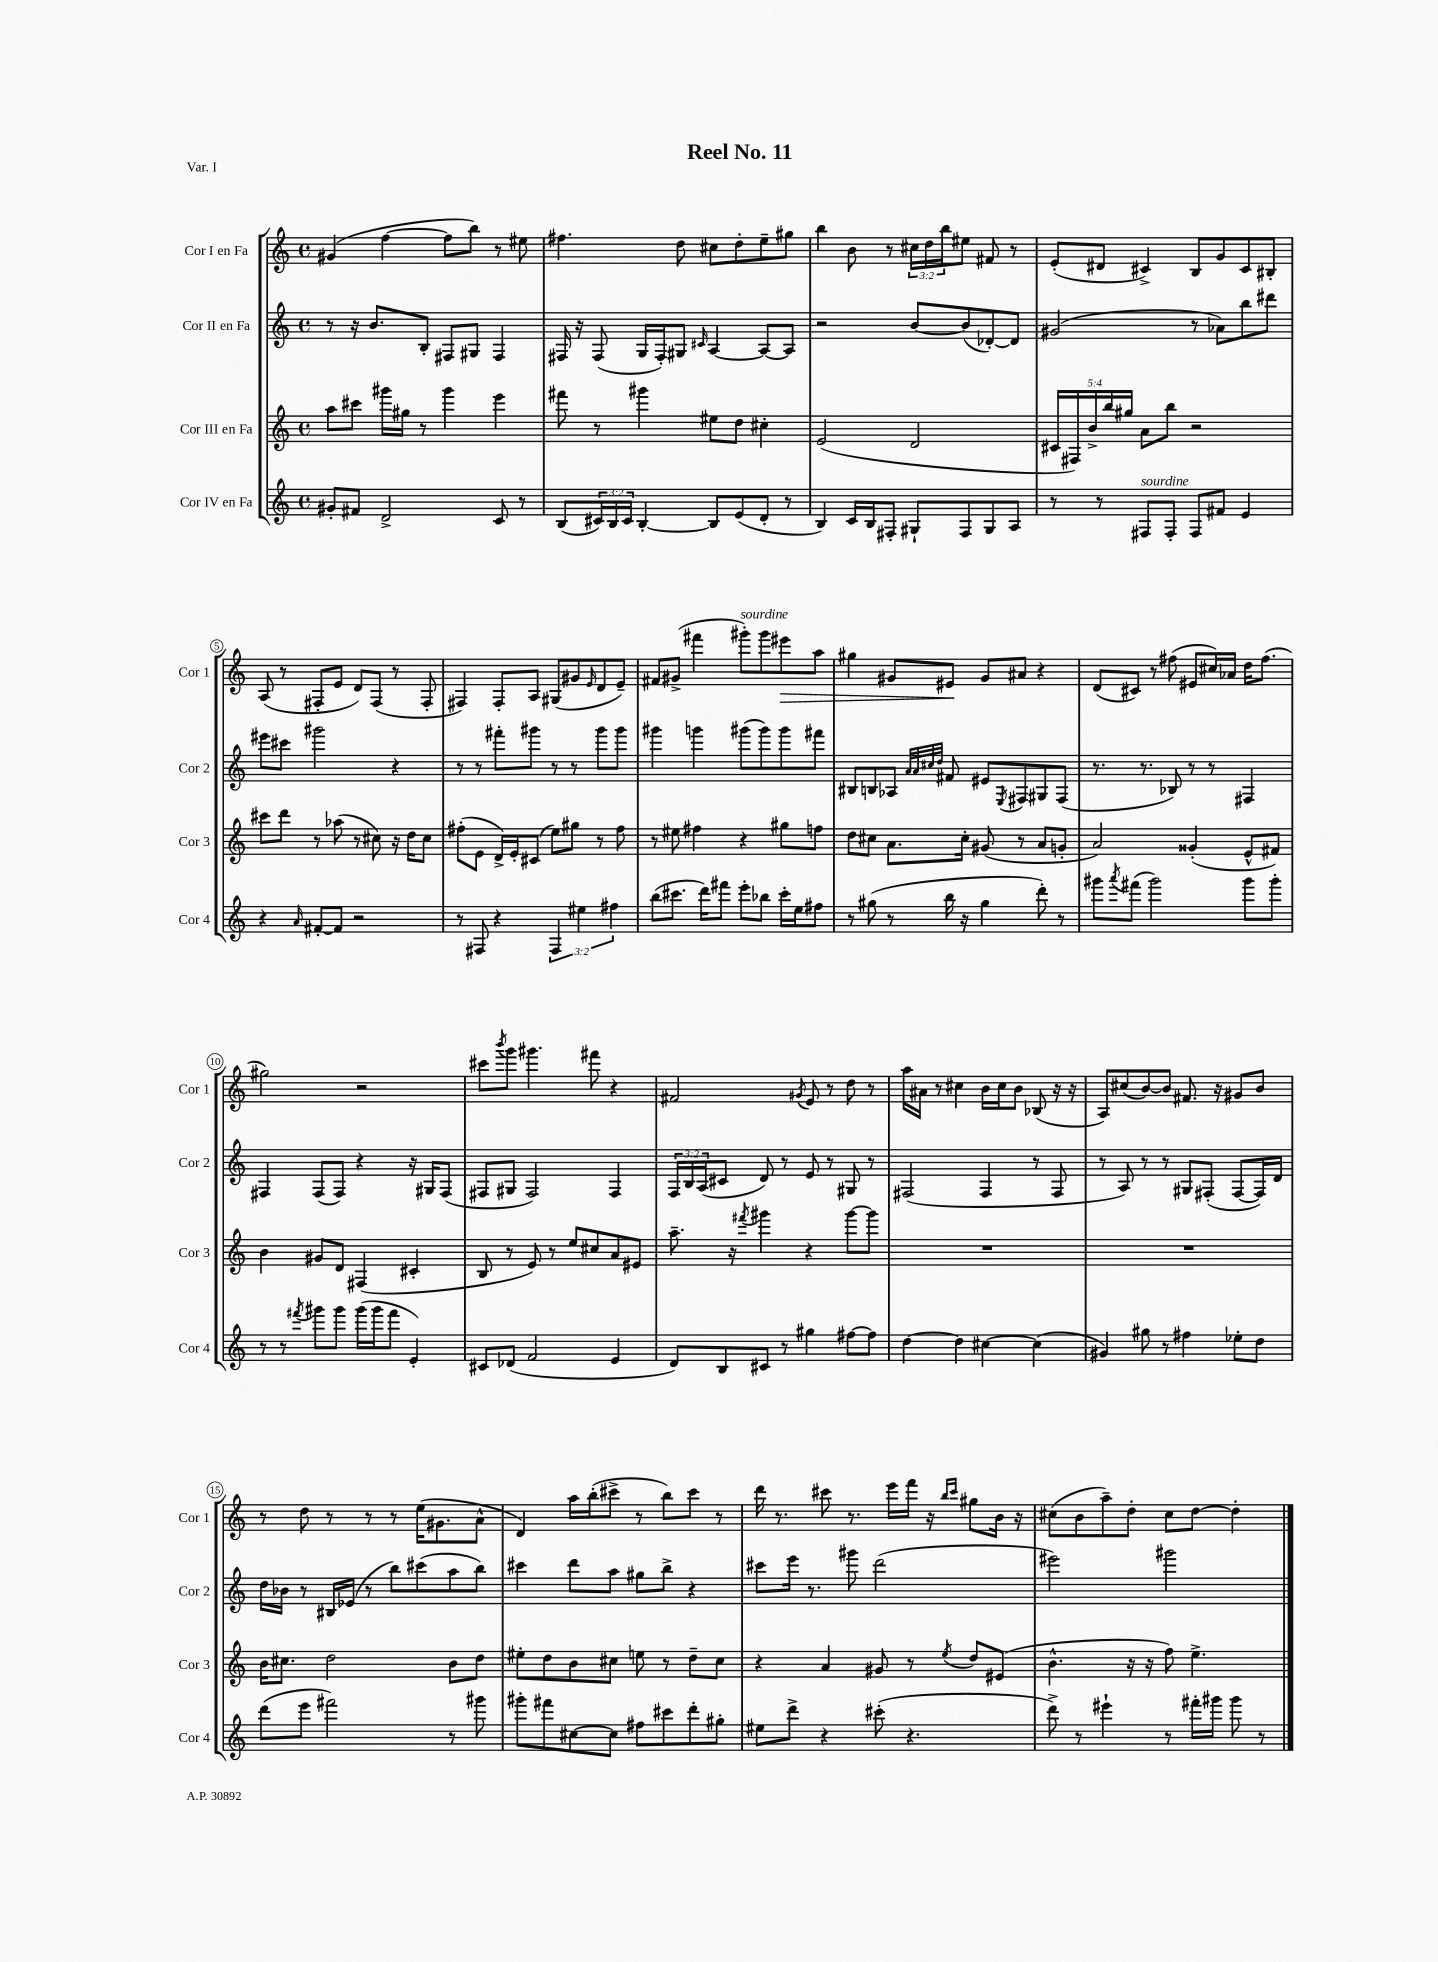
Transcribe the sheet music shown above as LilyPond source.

\header { title = "Reel No. 11" piece = "Var. I" }
<<
\new StaffGroup <<
\new Staff = "s0" \with { instrumentName = "Cor I en Fa" shortInstrumentName = "Cor 1" } {
    \clef treble \key c \major \defaultTimeSignature \time 4/4 \override Staff.TupletNumber.text = #tuplet-number::calc-fraction-text
    gis'4( f''4~ f''8 b''8) r8 eis''8 |
    fis''4. d''8 cis''8 d''8-. e''8-- gis''8 |
    b''4 b'8 r8 \tuplet 3/2 { cis''16 d''16 b''16 } eis''8 fis'8 r8 |
    e'8-.( dis'8 cis'4->) b8 g'8 cis'8 bis8-. |
    a8( r8 fis8-. e'8 d'8) fis8( r8 fis8-. |
    fis4) fis8-. a8 gis8( gis'8 \grace { e'16 } d'8 e'8--) |
    fis'8 gis'8->( fis'''4 gis'''8-.^\markup { \italic "sourdine" }) gis'''8 eis'''8\> a''8 |
    gis''4 gis'8 eis'8\! gis'8 ais'8 r4 |
    d'8( cis'8) r8 fis''8( eis'8 cis''16) aes'16 d''16 fis''8.( |
    gis''2) r2 |
    cis'''8 \acciaccatura { b'''8 } g'''8 gis'''4. fis'''8 r4 |
    fis'2 \acciaccatura { gis'8 } e'8 r8 d''8 r8 |
    a''16 ais'16 r8 cis''4 b'16 cis''16 b'8 bes8( r16 r16 |
    a8) cis''8( b'8~) b'8 fis'8. r16 gis'8 b'8 |
    r8 d''8 r8 r8 r8 e''16( gis'8. a'8-^ |
    d'4) a''16 b''16-.( cis'''8-> r8 b''8) cis'''8 r8 |
    d'''16 r8. cis'''8 r8. e'''16 f'''16 r16 \grace { b''16 cis'''16 } gis''8 b'16 r16 |
    cis''8( b'8 a''8--) d''8-. cis''8 d''8~ d''4-. \bar "|." |
}
\new Staff = "s1" \with { instrumentName = "Cor II en Fa" shortInstrumentName = "Cor 2" } {
    \clef treble \key c \major \defaultTimeSignature \time 4/4 \override Staff.TupletNumber.text = #tuplet-number::calc-fraction-text
    r8 r16 b'8. b8-. fis8 gis8 fis4 |
    fis16 r16 fis8( g16 fis16-.) gis8 \grace { cis'16 } a4~ a8~ a8 |
    r2 b'8~ b'8( des'8~-.) des'8 |
    gis'2( r8 aes'8) b''8 dis'''8 |
    eis'''8 cis'''8 gis'''2 r4 |
    r8 r8 fis'''8-. gis'''8 r8 r8 gis'''8 gis'''8 |
    gis'''4 g'''4 gis'''8( gis'''8) gis'''8 fis'''8 |
    bis8 b8 aes8 \grace { a'32 a'32 cis''32 d''32 } fis'8 eis'8 \acciaccatura { e8 } fis8 gis8 fis8( |
    r8. r8. bes8) r8 r8 fis4 |
    fis4 fis8( fis8) r4 r16 gis16 fis8( |
    fis8 gis8 fis2) fis4 |
    \tuplet 3/2 { f16 b16 a16( } cis'8 d'8) r8 e'8 r8 gis8 r8 |
    fis2( fis4 r8 fis8 |
    r8 a8) r8 r8 gis8 fis8-.( fis8~ fis16) d'16 |
    d''16 bes'16 r8 bis16 ees'16( r8 b''8) cis'''8( a''8 b''8) |
    cis'''4 d'''8 a''8 gis''8 b''8-> r4 |
    cis'''8 e'''16 r8. gis'''8 d'''2( |
    eis'''2) gis'''2 \bar "|." |
}
\new Staff = "s2" \with { instrumentName = "Cor III en Fa" shortInstrumentName = "Cor 3" } {
    \clef treble \key c \major \defaultTimeSignature \time 4/4 \override Staff.TupletNumber.text = #tuplet-number::calc-fraction-text
    a''8 cis'''8 gis'''16 gis''16 r8 gis'''4 e'''4 |
    fis'''8 r8 gis'''4 eis''8 d''8 cis''4-. |
    e'2( d'2 |
    \tuplet 5/4 { cis'16 fis16) b'16-> b''16 gis''16 } a'8 b''8 r2 |
    cis'''8 d'''8 r8 aes''8( r8 cis''8) r16 d''16 cis''8 |
    fis''8-.( e'8 d'16->) e'16-. cis'8( e''8) gis''8 r8 fis''8 |
    r8 eis''8 fis''4 r4 gis''8 f''8 |
    d''8 cis''8 a'8. cis''16-. gis'8( r8 a'8 g'8-. |
    a'2) gisis'4-.( e'8-^ fis'8) |
    b'4 gis'8 d'8 fis4( cis'4-. |
    b8 r8 e'8) r8 e''8 cis''8 a'8 eis'8 |
    a''8.-- r16 \acciaccatura { fis'''8 } gis'''4 r4 gis'''8~ gis'''8 |
    R1 |
    R1 |
    b'16 cis''8. d''2 b'8 d''8 |
    eis''8-. d''8 b'8 cis''8 e''8 r8 d''8-- cis''8 |
    r4 a'4 gis'8 r8 \acciaccatura { e''8 } d''8 eis'8( |
    b'4.-^ r16 r16 f''8) e''4.-> \bar "|." |
}
\new Staff = "s3" \with { instrumentName = "Cor IV en Fa" shortInstrumentName = "Cor 4" } {
    \clef treble \key c \major \defaultTimeSignature \time 4/4 \override Staff.TupletNumber.text = #tuplet-number::calc-fraction-text
    gis'8-. fis'8 d'2-> c'8 r8 |
    b8( \tuplet 3/2 { cis'16) b16 cis'16 } b4~-. b8 e'8( d'8-. r8 |
    b4) c'16 b16 fis8-. gis8-! fis8 gis8 a8 |
    r8 r8 fis8^\markup { \italic "sourdine" } fis8-. fis8 fis'8 e'4 |
    r4 \grace { a'16 } fis'8~-. fis'8 r2 |
    r8 fis8 r4 \tuplet 3/2 { fis4 eis''4 fis''4 } |
    b''8( cis'''8. d'''16) fis'''8 e'''8-. bes''8 cis'''16-. e''16 fis''8 |
    r8 gis''8( r8 b''16 r16 gis''4 d'''8-.) r8 |
    gis'''8 \acciaccatura { a'''8 } fis'''8( gis'''2) gis'''8 gis'''8-. |
    r8 r8 \acciaccatura { fis'''8 } gis'''8 gis'''8 gis'''16( gis'''16 fis'''8 e'4-.) |
    cis'8 des'8( f'2 e'4 |
    d'8) b8 cis'8 r8 gis''4 fis''8~ fis''8 |
    d''4~ d''4 cis''4~ cis''4( |
    gis'4) gis''8 r8 fis''4 ees''8-. d''8 |
    d'''8( e'''8 fis'''2) r8 gis'''8 |
    gis'''8-. fis'''8 cis''8~ cis''8 fis''8 cis'''8 d'''8-. gis''8-. |
    eis''8 d'''8-> r4 cis'''8-.( r4. |
    d'''8->) r8 eis'''4-! r8 fis'''16-. gis'''16 gis'''8 r8 \bar "|." |
}
>>
>>
\layout { \context { \Score \override BarNumber.stencil = #(make-stencil-circler 0.1 0.3 ly:text-interface::print) } }
